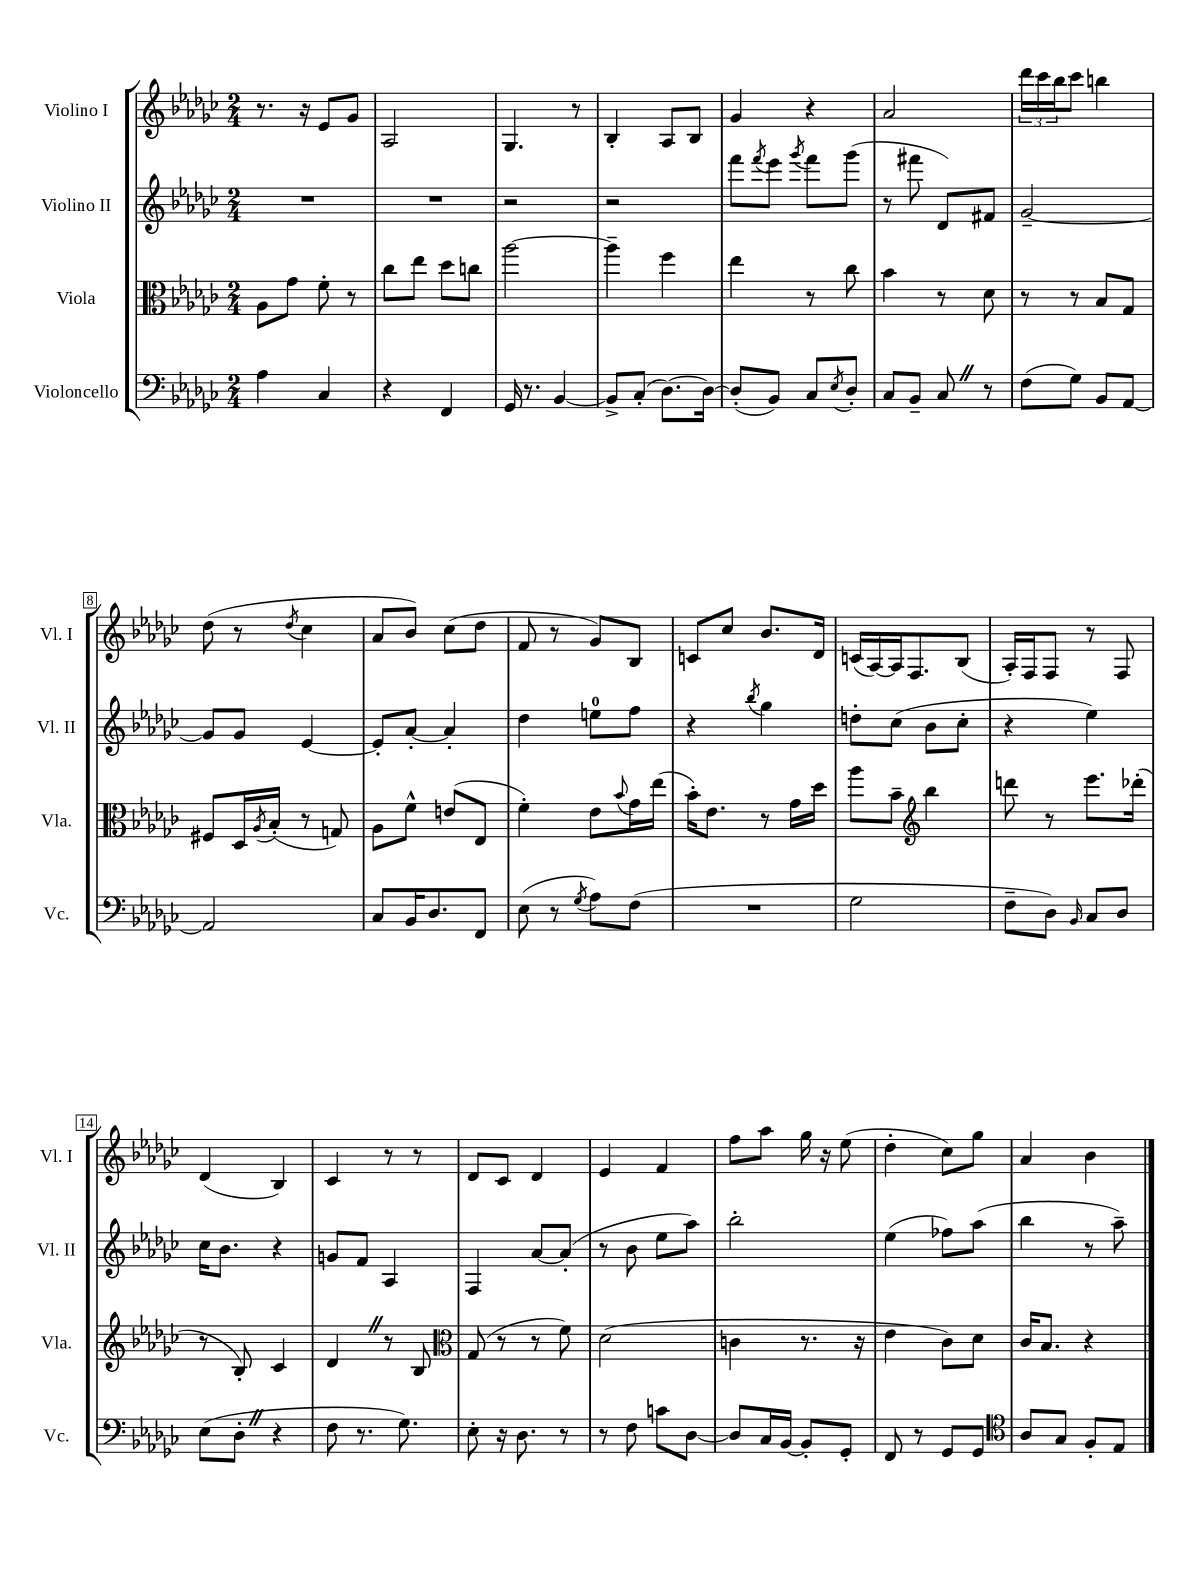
<<
\new StaffGroup <<
\new Staff = "s0" \with { instrumentName = "Violino I" shortInstrumentName = "Vl. I" } {
    \clef treble \key ges \major \numericTimeSignature \time 2/4
    r8. r16 ees'8 ges'8 |
    aes2 |
    ges4. r8 |
    bes4-. aes8 bes8 |
    ges'4 r4 |
    aes'2 |
    \tuplet 3/2 { des'''16 ces'''16 bes''16 } ces'''8 b''4 |
    des''8( r8 \acciaccatura { des''8 } ces''4 |
    aes'8 bes'8) ces''8( des''8 |
    f'8 r8 ges'8) bes8 |
    c'8 ces''8 bes'8. des'16 |
    c'16( aes16~) aes16 f8. bes8( |
    aes16-.) f16 f8 r8 f8 |
    des'4( bes4) |
    ces'4 r8 r8 |
    des'8 ces'8 des'4 |
    ees'4 f'4 |
    f''8 aes''8 ges''16 r16 ees''8( |
    des''4-. ces''8) ges''8 |
    aes'4 bes'4 \bar "|." |
}
\new Staff = "s1" \with { instrumentName = "Violino II" shortInstrumentName = "Vl. II" } {
    \clef treble \key ges \major \numericTimeSignature \time 2/4
    R2 |
    R2 |
    r2 |
    r2 |
    f'''8 \acciaccatura { f'''8 } ees'''8 \acciaccatura { ges'''8 } f'''8 ges'''8( |
    r8 fis'''8 des'8) fis'8 |
    ges'2~-- |
    ges'8 ges'8 ees'4~ |
    ees'8-. aes'8~-. aes'4-. |
    des''4 e''8-0 f''8 |
    r4 \acciaccatura { bes''8 } ges''4 |
    d''8-. ces''8( bes'8 ces''8-. |
    r4 ees''4) |
    ces''16 bes'8. r4 |
    g'8 f'8 aes4 |
    f4 aes'8~ aes'8-.( |
    r8 bes'8 ees''8 aes''8) |
    bes''2-. |
    ees''4( fes''8) aes''8( |
    bes''4 r8 aes''8--) \bar "|." |
}
\new Staff = "s2" \with { instrumentName = "Viola" shortInstrumentName = "Vla." } {
    \clef alto \key ges \major \numericTimeSignature \time 2/4
    aes8 ges'8 f'8-. r8 |
    ces''8 ees''8 des''8 c''8 |
    aes''2~ |
    aes''4-- f''4 |
    ees''4 r8 ces''8 |
    bes'4 r8 des'8 |
    r8 r8 bes8 ges8 |
    fis8 des16 \acciaccatura { aes8 } bes16-.( r8 g8) |
    aes8 f'8-^ e'8( ees8 |
    f'4-.) ees'8 \appoggiatura { bes'8 } ges'16 ees''16( |
    bes'16-.) ees'8. r8 ges'16 des''16 |
    aes''8 bes'8-- \clef treble bes''4 |
    d'''8 r8 ees'''8. des'''16-.( |
    r8 bes8-.) ces'4 |
    des'4 \once \override BreathingSign.text = \markup { \musicglyph "scripts.caesura.straight" } \breathe r8 bes8 |
    \clef alto ges8( r8 r8 f'8) |
    des'2( |
    c'4 r8. r16 |
    ees'4 ces'8) des'8 |
    ces'16 bes8. r4 \bar "|." |
}
\new Staff = "s3" \with { instrumentName = "Violoncello" shortInstrumentName = "Vc." } {
    \clef bass \key ges \major \numericTimeSignature \time 2/4
    aes4 ces4 |
    r4 f,4 |
    ges,16 r8. bes,4~ |
    bes,8-> ces8-.( des8.~) des16~ |
    des8-.( bes,8) ces8 \acciaccatura { ees8 } des8-. |
    ces8 bes,8-- ces8 \once \override BreathingSign.text = \markup { \musicglyph "scripts.caesura.straight" } \breathe r8 |
    f8( ges8) bes,8 aes,8~ |
    aes,2 |
    ces8 bes,16 des8. f,8 |
    ees8( r8 \acciaccatura { ges8 } aes8) f8( |
    R2 |
    ges2 |
    f8-- des8) \grace { bes,16 } ces8 des8 |
    ees8( des8-. \once \override BreathingSign.text = \markup { \musicglyph "scripts.caesura.straight" } \breathe r4 |
    f8 r8. ges8.) |
    ees8-. r16 des8. r8 |
    r8 f8 c'8 des8~ |
    des8 ces16 bes,16~ bes,8-. ges,8-. |
    f,8 r8 ges,8 ges,8 |
    \clef tenor aes8 ges8 f8-. ees8 \bar "|." |
}
>>
>>
\layout { \context { \Score \override BarNumber.stencil = #(make-stencil-boxer 0.1 0.3 ly:text-interface::print) } }
